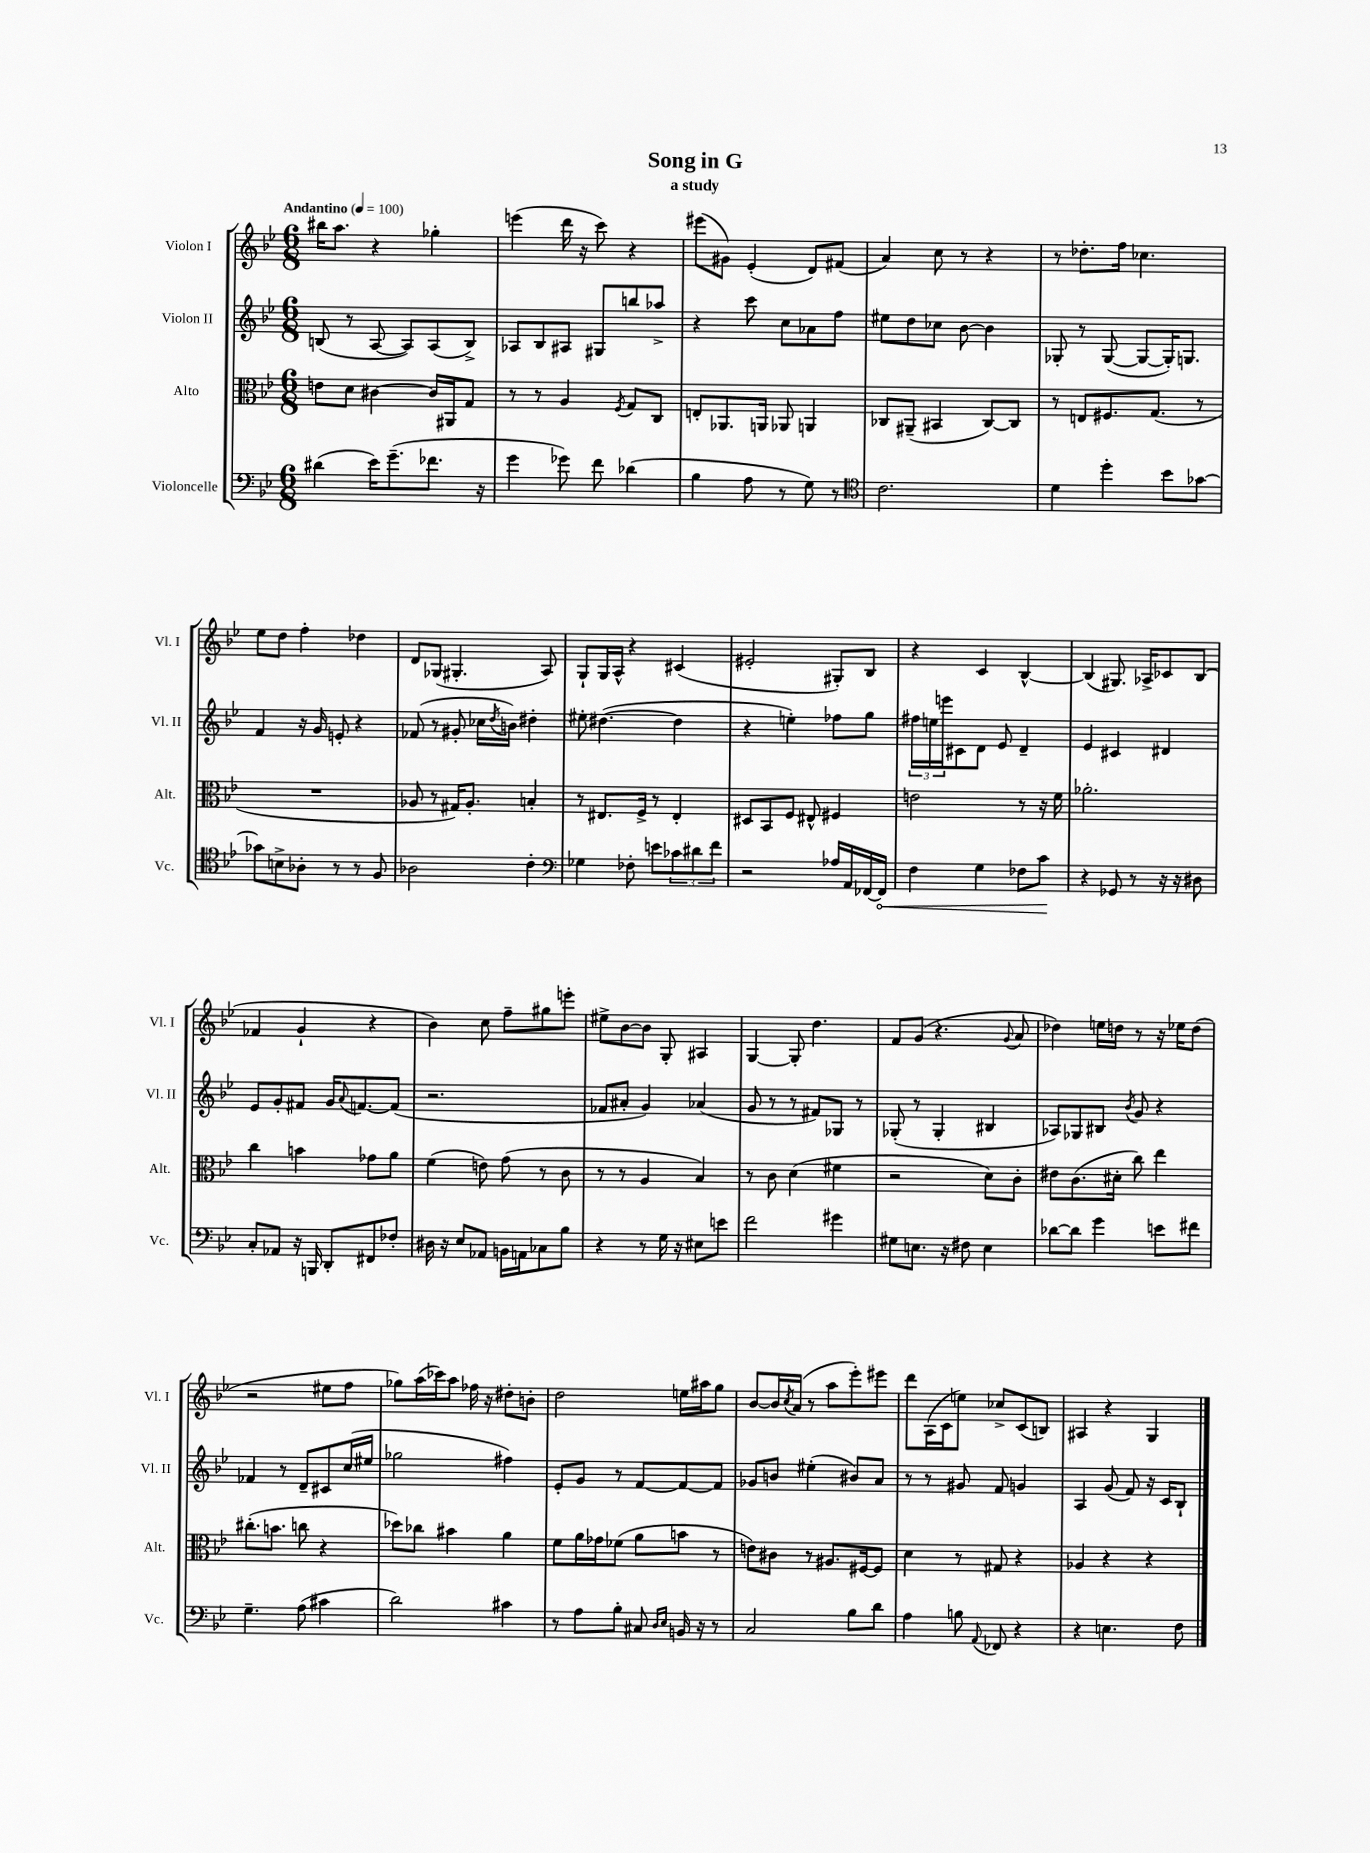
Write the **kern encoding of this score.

**kern	**kern	**kern	**kern
*staff4	*staff3	*staff2	*staff1
*clefF4	*clefC3	*clefG2	*clefG2
*k[b-e-]	*k[b-e-]	*k[b-e-]	*k[b-e-]
*M6/8	*M6/8	*M6/8	*M6/8
*MM100	*MM100	*MM100	*MM100
(4d#	8e	(8B	16bb#
.	.	.	8.aa
.	8d	8r	.
16e-)	[4c#	[8A	4r
(8.g~	.	.	.
.	.	8A])	.
8.f-	16c#]	(8A	4gg-'
.	16AA#	.	.
.	8G	8B^)	.
16r	.	.	.
=	=	=	=
4g	8r	8A-	(4eee
.	8r	8B-	.
8g-)	4A	8A#	16ddd
.	.	.	16r
8f	.	8G#	8ccc)
.	8qF	.	.
(4d-	8G	8bb	4r
.	8C	8aa-^	.
=	=	=	=
4B-	8E'	4r	(8eee#
.	8.AA-	.	8g#)
8A	.	8ccc	(4e-'
.	16AA	.	.
8r	8AA-	8cc	.
8G)	4AA	8a-	8d)
8r	.	8ff	(8f#
=	=	=	=
*clefC4	*	*	*
2.c	8C-	8ee#	4a)
.	(8AA#~	8dd	.
.	4BB#	8cc-	8cc
.	.	[8b-	8r
.	[8C-)	4b-]	4r
.	8C-]	.	.
=	=	=	=
4d	8r	8G-'	8r
.	8E	8r	8.dd-'
4dd'	8.F#	([8G-	.
.	.	.	16ff
.	.	8G-_	4.cc-
.	(8.G	.	.
8b-	.	16G-'])	.
.	.	8.G	.
[8g-	8r	.	.
=	=	=	=
8g-]	2.r	4f	8ee-
8B^	.	.	8dd
8A-'	.	16r	4ff'
.	.	16g	.
8r	.	8e'	.
8r	.	4r	4dd-
8F	.	.	.
=	=	=	=
2A-	8A-	(8f-	8d
.	8r	8r	(8G-
.	16G#)	8g#'	4.G#'
.	8.A-'	.	.
.	.	16cc-	.
.	.	8qdd	.
.	.	16b)	.
4c'	4B'	4dd#'	.
.	.	.	8A)
=	=	=	=
*clefF4	*	*	*
4G-	8r	8ee#'	8G`
.	8.E#	([4.dd#	16G
.	.	.	16A^^
8F-'	.	.	4r
.	16F^	.	.
8e	8r	.	.
12c-	4E#'	4dd#]	(4c#
12d#	.	.	.
12f	.	.	.
=	=	=	=
2r	8D#	4r	2e#'
.	8BB-	.	.
.	8F	4ee')	.
.	8E#^^	.	.
16A-	4F#	8ff-	8G#')
16AA	.	.	.
[16FF-	.	8gg	8B-
16FF-]	.	.	.
=	=	=	=
4F	2e	24ff#	4r
.	.	24ee	.
.	.	24eee	.
.	.	8c#	.
4G	.	8d	4c
.	.	8e-	.
8F-	8r	4d~	[4B-^^
8c	16r	.	.
.	16f	.	.
=	=	=	=
4r	2.a-'	4e-	(4B-]
8GG-	.	4c#	8.G#)
8r	.	.	.
.	.	.	16A-^
16r	.	4d#	8c-
16r	.	.	.
8D#	.	.	(8B-
=	=	=	=
8C'	4cc	8e-	4f-
8AA-	.	8g'	.
16r	4b	8f#	4g`
16BBB	.	.	.
8DD'	.	16g	.
.	.	8qqa	.
.	.	[8.f	.
8FF#	8g-	.	4r
8F-'	8a	(8f]	.
=	=	=	=
16D#	(4f	2.r	4b-)
16r	.	.	.
8E-	.	.	.
8AA-	8e)	.	8cc
16BB	(8g	.	8ff~
16AA	.	.	.
8C-	8r	.	8gg#
8B-	8c	.	8eee'
=	=	=	=
4r	8r	8f-	8ee#^
.	8r	8a#'	[8b-
8r	4A	4g)	8b-]
16G	.	.	8G'
16r	.	.	.
8E#	4B-)	(4a-	4A#
8e	.	.	.
=	=	=	=
2f	8r	8g	[4G
.	8c	8r	.
.	(4d	8r	8G']
.	.	8f#)	4.dd
4g#	4f#	8G-	.
.	.	8r	.
=	=	=	=
8G#	2r	(8G-'	8f
8.E	.	8r	(8g
.	.	4G-'	4.r
16r	.	.	.
8F#	.	.	.
4E	8d)	4B#	.
.	.	.	8qqg
.	8c'	.	8a
=	=	=	=
[8d-	8e#	8A-)	4dd-)
8d-]	(8.c	8G-	.
4g	.	8B#	16ee
.	16d#'	.	16dd
.	.	8qb-	.
.	8cc)	8g	8r
8e	4ee-	4r	16r
.	.	.	16ee-
8f#	.	.	(8dd
=	=	=	=
4.G~	(8.cc#'	4f-	2r
.	8.b	.	.
.	.	8r	.
(8A	8cc	8d~	.
4c#	4r	8c#	8ee#
.	.	(16cc	8ff
.	.	16ee#	.
=	=	=	=
2d)	8dd-)	2gg-	8gg-)
.	8cc-	.	(16aa
.	.	.	16ccc-)
.	4b#	.	8aa
.	.	.	16ff-
.	.	.	16r
4c#	4a	4ff#)	8dd#'
.	.	.	8b'
=	=	=	=
8r	8f	8e-'	2dd
8A	16a	8g	.
.	16g-	.	.
8B-'	(8f-	8r	.
8C#	8a	[8f	.
16qqD	.	.	.
16qqE-	.	.	.
16BB	8b	8f_	16ee
16r	.	.	16aa#
8r	8r	8f]	8gg
=	=	=	=
2C	8e)	8g-	[8b-
.	8c#	8b	16b-]
.	.	.	8qcc
.	.	.	(16a
.	8r	(4ee#'	8r
.	8.A#	.	8aa
8B-	.	8b#)	8eee-')
.	[16F#	.	.
8d	8F#]	8a	8eee#
=	=	=	=
4A	4d	8r	8ddd
.	.	8r	(16A
.	.	.	16c
8B	8r	8g#	8ee)
8qqAA	.	.	.
8FF-	8G#	8f	8cc-^
4r	4r	4g	(8c
.	.	.	8B)
=	=	=	=
4r	4A-	4A	4A#
4.E	4r	(8g	4r
.	.	8f)	.
.	4r	16r	4G
.	.	16c	.
8F	.	8B-`	.
==	==	==	==
*-	*-	*-	*-
